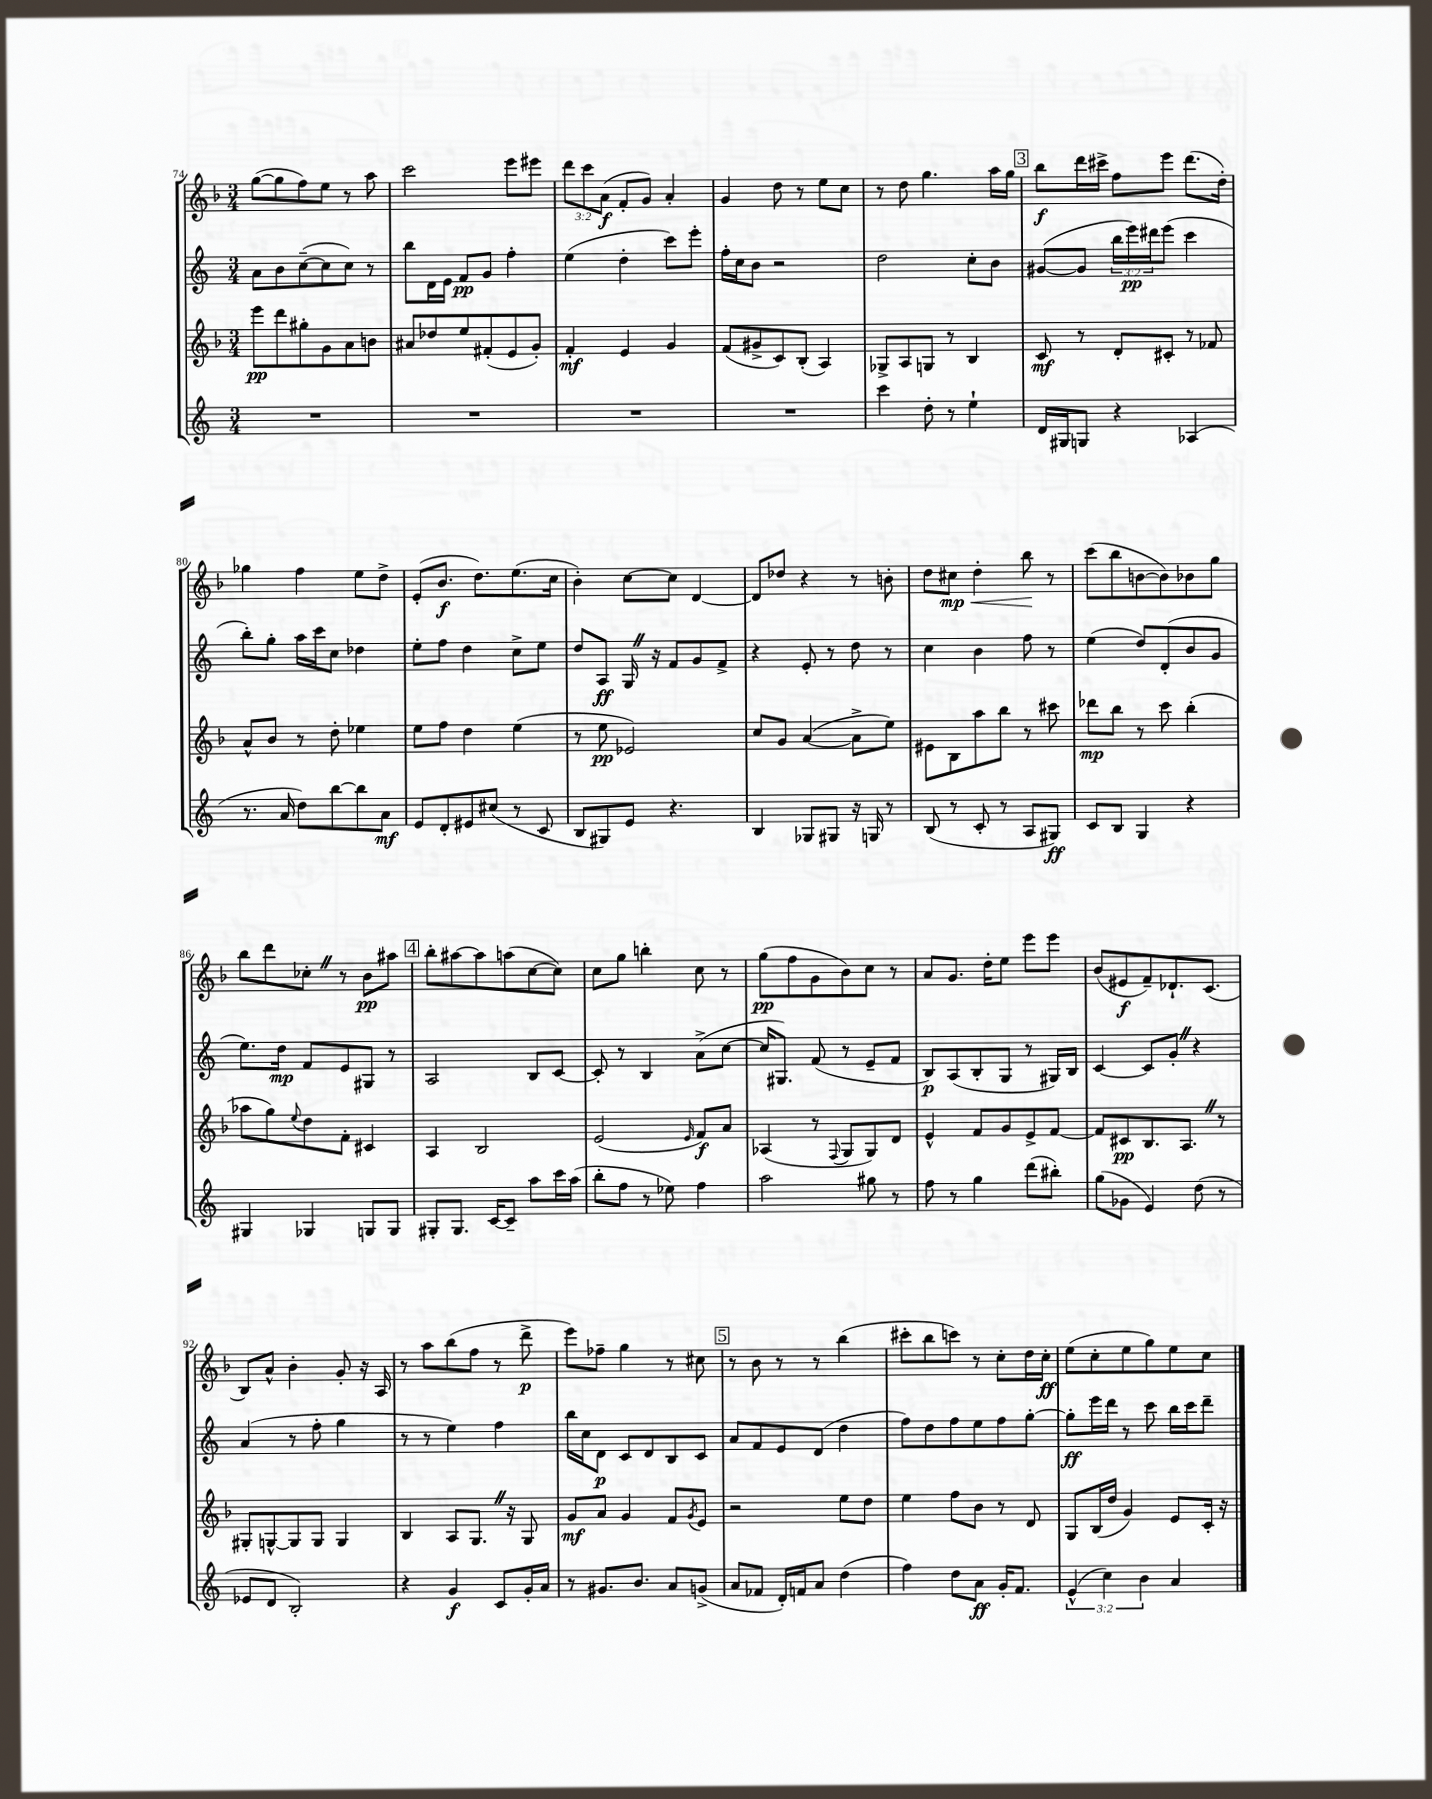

**kern	**kern	**kern	**kern
*staff4	*staff3	*staff2	*staff1
*clefG2	*clefG2	*clefG2	*clefG2
*k[]	*k[b-]	*k[]	*k[b-]
*M3/4	*M3/4	*M3/4	*M3/4
2.r	8eee	8a	([8gg
.	8ddd	8b	8gg]
.	8gg#'	([8cc~	8ff)
.	8g	8cc]	8ee
.	8a	8cc)	8r
.	8b	8r	8aa
=	=	=	=
2.r	8a#	8bb	2ccc
.	8dd-	16d	.
.	.	16e	.
.	8ee	8f	.
.	(8f#'	8g	.
.	8e	4ff'	8eee
.	8g')	.	8eee#
=	=	=	=
2.r	4f'	(4ee	12ddd
.	.	.	12ccc
.	.	.	(12a
.	4e	4dd'	8f'
.	.	.	8g)
.	4g	8ccc)	4a'
.	.	8eee'	.
=	=	=	=
2.r	(8f	16ff'	4g
.	.	16cc	.
.	8g#^	8b	.
.	8c)	2r	8dd
.	(8B-'	.	8r
.	4A)	.	8ee
.	.	.	8cc
=	=	=	=
4ccc	8G-^	2dd	8r
.	8A	.	8dd
8dd'	8G	.	4.gg
8r	8r	.	.
4ee`	4B-	8cc'	.
.	.	8b	16aa
.	.	.	16gg
=	=	=	=
16d	8c	([8g#	8bb-
16G#	.	.	.
8G	8r	8g#]	16ddd
.	.	.	16ccc#^
4r	8d'	24bb	8ff
.	.	24eee)	.
.	.	24ddd#	.
.	8c#'	(8eee	8eee
(4A-	8r	4ccc	(8.ddd
.	8f-	.	.
.	.	.	16dd')
=	=	=	=
8.r	8a^^	8bb')	4gg-
.	8b-	8gg'	.
16a	.	.	.
8dd)	8r	16aa	4ff
.	.	16ccc	.
[8bb	8dd'	8cc	.
8bb]	4ee-	4dd-	8ee
8a	.	.	8dd^
=	=	=	=
8e	8ee	8ee'	(8e'
8d'	8ff	8ff	8.b-
8e#	4dd	4dd	.
.	.	.	8.dd)
(8cc#	.	.	.
8r	(4ee	8cc^	(8.ee
8c	.	8ee	.
.	.	.	16cc
=	=	=	=
8B	8r	8dd	4b-')
8G#)	8ee	8A	.
8e	2e-)	16G	[8cc
.	.	16r	.
4.r	.	8f	8cc]
.	.	8g	[4d
.	.	8f^	.
=	=	=	=
4B	8cc	4r	8d]
.	8g	.	8dd-
8G-	([4a	8e'	4r
8G#	.	8r	.
16r	8a^]	8dd	8r
16G	.	.	.
8r	8ee)	8r	8b'
=	=	=	=
(8B	8e#	4cc	8dd
8r	8B-	.	8cc#
8c'	8aa	4b	4dd'
8r	8bb-	.	.
8A	8r	8ff	8bb-
8G#)	8ccc#	8r	8r
=	=	=	=
8c	8ddd-	(4ee	(8ccc
8B	8bb-	.	8bb-
4G	8r	8dd)	[8b
.	8ccc	(8d'	8b])
4r	(4bb-'	8b	8b-
.	.	8g	8gg
=	=	=	=
4G#	8aa-	8.ee)	8bb-
.	8gg)	.	8ddd
.	.	16dd	.
.	8qqee	.	.
4G-	8dd	8f	8cc-'
.	8f'	8e	8r
8G	4c#	8G#	8b-
8G	.	8r	8aa#
=	=	=	=
8G#'	4A	2A	8bb-'
8.G#	.	.	[8aa#
.	2B-	.	8aa#]
[16c	.	.	.
8c~]	.	.	(8aa
8aa	.	8B	[8cc
16ccc	.	[8c	8cc])
(16aa	.	.	.
=	=	=	=
8bb'	(2e	8c']	8cc
8ff	.	8r	8gg
8r	.	4B	4bb'
8ee-)	.	.	.
.	16qqe	.	.
4ff	8f)	(8a^	8cc
.	8a	[8cc	8r
=	=	=	=
2aa	(4A-	16cc]	(8gg
.	.	8.G#)	.
.	.	.	8ff
.	8r	(8f	8g
.	8qqF	.	.
.	8G	8r	8b-)
8gg#	8G)	8e~	8cc
8r	8d	8f	8r
=	=	=	=
8ff	4e^^	8B)	8a
8r	.	(8A	8.g
4gg	8f	8B'	.
.	.	.	16dd'
.	8g	8G	8ee
(8ddd	8e^	8r	8eee
8bb#')	[8f	16G#)	8eee
.	.	16B	.
=	=	=	=
(8gg	8f]	[4c	(8b-
8g-	8c#	.	8e#
4e)	8.B-	8c]	8f~)
.	.	8g'	8.d-`
.	8.A	.	.
(8dd	.	4r	.
.	.	.	(8.c
8r	8r	.	.
=	=	=	=
8e-	8G#'	(4a	8B-)
8d	[8G^^	.	8a^^
2B')	8G]	8r	4b-'
.	8G	8ff'	.
.	4G	4gg	8g'
.	.	.	16r
.	.	.	16A
=	=	=	=
4r	4B-	8r	8r
.	.	8r	8aa
4g	8A	4ee)	(8bb-
.	8.G	.	8ff
8c	.	4ff	8r
.	16r	.	.
16g'	8G	.	8ddd^
16a	.	.	.
=	=	=	=
8r	8g	16bb	8eee)
.	.	16cc	.
8.g#	8a	8d	8ff-~
.	4g	8c	4gg
8.b	.	.	.
.	.	8d	.
8a	8f	8B	8r
.	8qg	.	.
(8g^	8e	8c	8cc#
=	=	=	=
8a	2r	8a	8r
8f-	.	8f	8b-
16d')	.	8e	8r
16f	.	.	.
8a	.	(8d	8r
(4dd	8ee	4dd	(4bb-
.	8dd	.	.
=	=	=	=
4ff)	4ee	8ff)	8ccc#'
.	.	8dd	8bb-
8dd	8ff	8ff	8ccc)
8a	8b-	8ee	8r
16g'	8r	8ff	8cc'
8.f	.	.	.
.	8d	[8gg'	16dd
.	.	.	16cc'
=	=	=	=
(6e^^	8G	8gg']	(8ee
.	(16B-	16eee	8cc'
6cc)	.	.	.
.	16dd	16ddd	.
.	4g)	8r	8ee
6b	.	.	.
.	.	8ccc	8gg)
4a	8e	16bb	8ee
.	.	16ccc	.
.	16c'	8ddd~	8cc
.	16r	.	.
==	==	==	==
*-	*-	*-	*-
